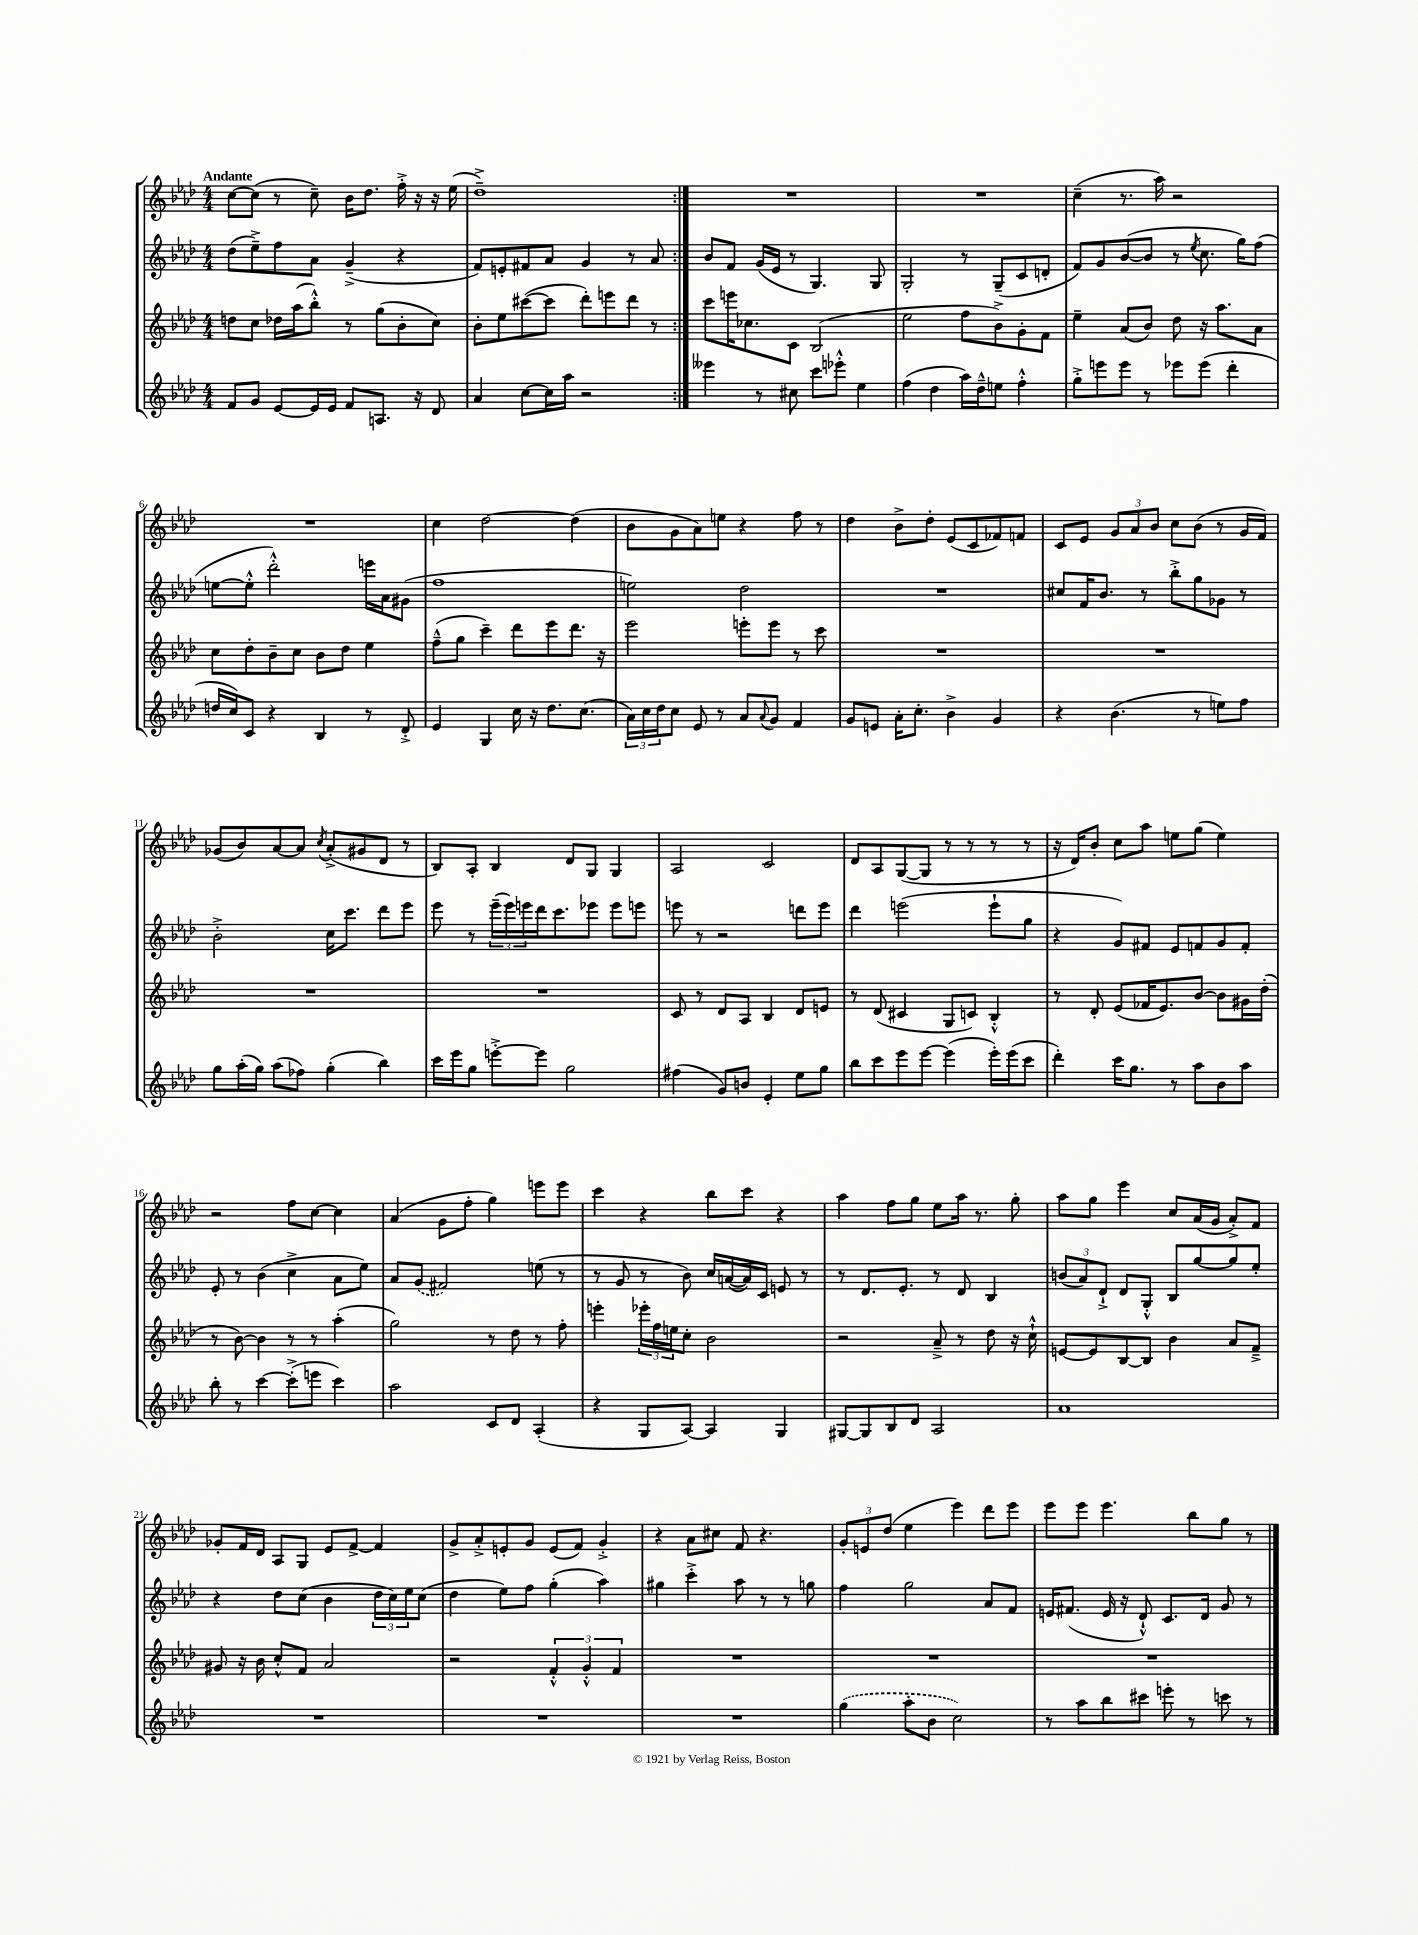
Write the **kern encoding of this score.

**kern	**kern	**kern	**kern
*part4	*part3	*part2	*part1
*staff4	*staff3	*staff2	*staff1
*clefG2	*clefG2	*clefG2	*clefG2
*k[b-e-a-d-]	*k[b-e-a-d-]	*k[b-e-a-d-]	*k[b-e-a-d-]
*M4/4	*M4/4	*M4/4	*M4/4
=1	=1	=1	=1
!	!	!	!LO:TX:a:B:t=Andante
8f/L	8ddn\L	(8dd-\L	[8cc\L
8g/J	8cc\J	8ee-~^\)	(8cc\J]
[8e-/L	16dd-X\LL	8ff\	8r
.	(16aa-\J	.	.
16e-/L]	8bb-'^^\J)	8a-\J	8cc~\)
16e-/JJ	.	.	.
8f/L	8r	(4g~^/	16b-\KL
.	.	.	8.dd-\J
8.An/J	(8gg\L	.	.
.	8b-'\	4r	16ff'^\
16r	.	.	16r
8d-/	8cc\J)	.	16r
.	.	.	(16ee-\
=2	=2	=2	=2
4a-/	8b-'\L	8f/L)	1dd-~^)
.	8ee-\	8en'/	.
[8cc\L	([8ccc#X\	8f#X/	.
16cc\L]	8ccc#\J]	8a-/J	.
16aa-\JJ	.	.	.
2r	8ddd-'\L)	4g/	.
.	8eeen\	.	.
.	8ddd-\J	8r	.
.	8r	8a-/	.
=3:|!	=3:|!	=3:|!	=3:|!
4eee--X\	8ccc\L	8b-/L	1r
.	16eeen\K	8f/J	.
.	8.cc-X\	.	.
8r	.	(16g/LL	.
.	.	16e-/JJ	.
8cc#X\	8c\J	8r	.
8ccc\L	(2B-/	4.G/)	.
8eee-X'^^\J	.	.	.
4ee-\	.	.	.
.	.	8G/	.
=4	=4	=4	=4
(4ff\	2ee-\	2G'/	1r
4dd-\	.	.	.
16aa-\LL)	8ff\L	8r	.
16dd-~^^\J	.	.	.
8een\J	8b-^\)	(8G~/L	.
4ff'^^\	8g'\	8c/	.
.	8f\J	8dn'/J	.
=5	=5	=5	=5
8gg'^\L	4ee-~\	8f/L)	(4cc~\
8eeen\	.	8g/	.
8eee\J	(8a-/L	([8b-/	8.r
8r	8b-/J)	8b-/J]	.
.	.	.	16aa-\)
8eee-X\L	8dd-\	8r	2r
.	.	8qee-/	.
(8eee-\J	16r	8.cc\	.
.	8.aa-\L	.	.
4ddd-'\	.	.	.
.	.	16gg\KL)	.
.	8a-\J	(8ff\J	.
!!LO:LB:g=z
=6	=6	=6	=6
16ddn/LL	8cc\L	[8een\L	1r
16cc/J)	.	.	.
8c/J	8dd-'\	8ee'^^\J]	.
4r	8b-~\	2ddd-'^^\)	.
.	8cc\J	.	.
4B-/	8b-\L	.	.
.	8dd-\J	.	.
8r	4ee-\	16eeen\LL	.
.	.	16a-\J	.
8d-'^/	.	(8g#X\J	.
=7	=7	=7	=7
4e-/	(8ff~^^\L	1ff	4cc\
.	8gg\J	.	.
4G/	4ccc~\)	.	[2dd-\
16cc\	8ddd-\L	.	.
16r	.	.	.
8.dd-\L	8eee-\	.	.
.	8.ddd-\J	.	(4dd-\]
(8.cc\J	.	.	.
.	16r	.	.
=8	=8	=8	=8
24a-\LL)	2eee-\	2een\)	8b-\L
24cc\	.	.	.
24dd-\J	.	.	.
8cc\J	.	.	8g\
8e-/	.	.	8a-\)
8r	.	.	8een\J
8a-/L	8eeen'\L	2dd-\	4r
8qqa-/	.	.	.
8g/J	8eee\J	.	.
4f/	8r	.	8ff\
.	8ccc\	.	8r
=9	=9	=9	=9
8g/L	1r	1r	4dd-\
8en/J	.	.	.
16a-'\KL	.	.	8b-^\L
8.cc'\J	.	.	.
.	.	.	8dd-'\J
4b-^\	.	.	(8e-/L
.	.	.	8c/
4g/	.	.	8f-X/)
.	.	.	8fn/J
=10	=10	=10	=10
4r	1r	8cc#X/L	8c/L
.	.	16f/K	8e-/J
.	.	8.b-/J	.
(4.b-\	.	.	12g/L
.	.	.	12a-/
.	.	8r	.
.	.	.	12b-/J
.	.	8bb-'^\L	8cc\L
8r	.	8gg\	(8b-\J
8een\L)	.	8g-X\J	8r
8ff\J	.	8r	16g/LL
.	.	.	16f/JJ)
!!LO:LB:g=z
=11	=11	=11	=11
8gg\L	1r	2b-'^\	(8g-X/L
(16aa-'\L	.	.	8b-/)
16gg\JJ)	.	.	.
(8aa-\L	.	.	[8a-/
8ff-X\J)	.	.	8a-/J]
.	.	.	8qcc/
(4gg'\	.	16cc\KL	(8a-'^/L
.	.	8.ccc\J	.
.	.	.	8g#X/
4bb-\)	.	8ddd-\L	8d-/J
.	.	8eee-\J	8r
=12	=12	=12	=12
16ccc\LL	1r	8eee-\	8B-/L)
16eee-\J	.	.	.
8gg\J	.	8r	8A-'/J
[8eeen'^\L	.	(24eee-~\LL	4B-/
.	.	24eee-\)	.
.	.	24eeen\	.
8eee\J]	.	16ddd-\J	.
.	.	8.ccc\	.
2gg\	.	.	8d-/L
.	.	8eee-X\J	8G/J
.	.	8eee-\L	4G/
.	.	8eeen\J	.
=13	=13	=13	=13
(4ff#X\	8c/	8eeen\	2A-/
.	8r	8r	.
8g/L)	8d-/L	2r	.
8bn/J	8A-/J	.	.
4e-'/	4B-/	.	2c/
8ee-\L	8d-/L	8dddn\L	.
8gg\J	8en/J	8eee\J	.
=14	=14	=14	=14
8bb-\L	8r	4ddd-\	8d-/L
8ccc\	(8d-/	.	8A-/
8eee-\	4c#X/	(2eeen\	([8G/
[8eee-\J	.	.	8G/J]
(4eee-\]	8G/L	.	8r
.	8cn/J)	.	8r
16eee-'\LL)	4B-'^^/	8eee`\L	8r
(16eee-\J	.	.	.
8ccc\J	.	8gg\J	8r
=15	=15	=15	=15
4ddd-'\)	8r	4r	16r
.	.	.	16d-/KL)
.	8d-'/	.	8b-'/J
16ccc\KL	(8e-/L	8g/L)	8cc\L
8.gg\J	.	.	.
.	16f-X/K	8f#X/J	8aa-\J
.	8.e-/)	.	.
8r	.	8e-/L	8een\L
8aa-\L	[8b-/J	8fn/	(8gg\J
8b-\	8b-\L]	8g/	4ee\)
8aa-\J	16g#X\L	8f'/J	.
.	(16dd-'\JJ	.	.
!!LO:LB:g=z
=16	=16	=16	=16
8bb-'\	8r	8e-'/	2r
8r	[8b-\)	8r	.
[4ccc\	4b-\]	(4b-\	.
(8ccc'^\L]	8r	4cc^\	8ff\L
8eeen\J	8r	.	[8cc\J
4ccc\)	(4aa-'\	8a-\L	4cc\]
.	.	8ee-\J)	.
=17	=17	=17	=17
2aa-\	2gg\)	8a-/L	(4a-/
.	.	(8g/J	.
.	.	2f#X/)	8g\L
.	.	.	8ff'\J
8c/L	8r	.	4gg\)
8d-/J	8dd-\	.	.
(4A-'/	8r	(8een\	8eeen\L
.	8ff'\	8r	8eee\J
=18	=18	=18	=18
4r	4eeen'\	8r	4ccc\
.	.	8g/	.
8G/L	24eee-X'\LL	8r	4r
.	24ff\	.	.
.	24een\J	.	.
[8A-/J)	8cc'\J	8b-\)	.
4A-/]	2b-\	16cc/LL	8bb-\L
.	.	([16an/	.
.	.	16a/])	8ccc\J
.	.	16c/JJ	.
4G/	.	8en/	4r
.	.	8r	.
=19	=19	=19	=19
[8G#X/L	2r	8r	4aa-\
8G#/]	.	8.d-/L	.
8B-/	.	.	8ff\L
.	.	8.e-'/J	.
8d-/J	.	.	8gg\J
2A-/	8a-~^/	8r	8ee-\L
.	8r	8d-/	16aa-\Jk
.	.	.	8.r
.	8dd-\	4B-/	.
.	16r	.	8gg'\
.	16cc`^^\	.	.
=20	=20	=20	=20
1a-	[8en/L	(12bn/L	8aa-\L
.	.	12a-/)	.
.	8e/]	.	8gg\J
.	.	12d-`^/J	.
.	[8B-/	8d-/L	4eee-\
.	8B-/J]	8G'^^/J	.
.	4b-\	8B-/L	8cc/L
.	.	[8gg/	(16a-/L
.	.	.	16g/JJ
.	8a-/L	8gg/]	8a-'^/L)
.	8f~^/J	8ee-'/J	8f/J
!!LO:LB:g=z
=21	=21	=21	=21
1r	8g#X/	4r	8g-X'/L
.	16r	.	16f/L
.	16b-\	.	16d-/JJ
.	8cc'^^/L	8dd-\L	8A-/L
.	8f/J	(8cc\J	8G/J
.	2a-/	4b-\	8e-/L
.	.	.	[8f^/J
.	.	24dd-\LL	4f/]
.	.	24cc\)	.
.	.	24ee-\J	.
.	.	(8cc\J	.
=22	=22	=22	=22
1r	2r	4dd-\	8g^/L
.	.	.	8a-'^/
.	.	8ee-\L)	8en'/
.	.	8ff\J	8g/J
.	6f'^^/	(4gg'\	(8e/L
.	.	.	8f/J)
.	6g'^^/	.	.
.	.	4aa-\)	4g'^/
.	6f/	.	.
=23	=23	=23	=23
1r	1r	4gg#X\	4r
.	.	4ccc'^\	8a-\L
.	.	.	8cc#X\J
.	.	8aa-\	8f/
.	.	8r	4.r
.	.	8r	.
.	.	8ggn\	.
=24	=24	=24	=24
(4gg\	1r	4ff\	12g'/L
.	.	.	12en/
.	.	.	(12dd-/J
8aa-'\L	.	2gg\	4ee-\
8b-\J	.	.	.
2cc\)	.	.	4eee-\)
.	.	8a-/L	8ddd-\L
.	.	8f/J	8eee-\J
=25	=25	=25	=25
8r	1r	16en/KL	8eee-\L
.	.	(8.f#X/J	.
8aa-\L	.	.	8eee-\J
8bb-\	.	16e/	4.eee-\
.	.	16r	.
8ccc#X\J	.	8d-`^^/)	.
8eeen'\	.	8.c/L	.
8r	.	.	8bb-\L
.	.	16d-/Jk	.
8cccn\	.	8g/	8gg\J
8r	.	8r	8r
==	==	==	==
*-	*-	*-	*-
